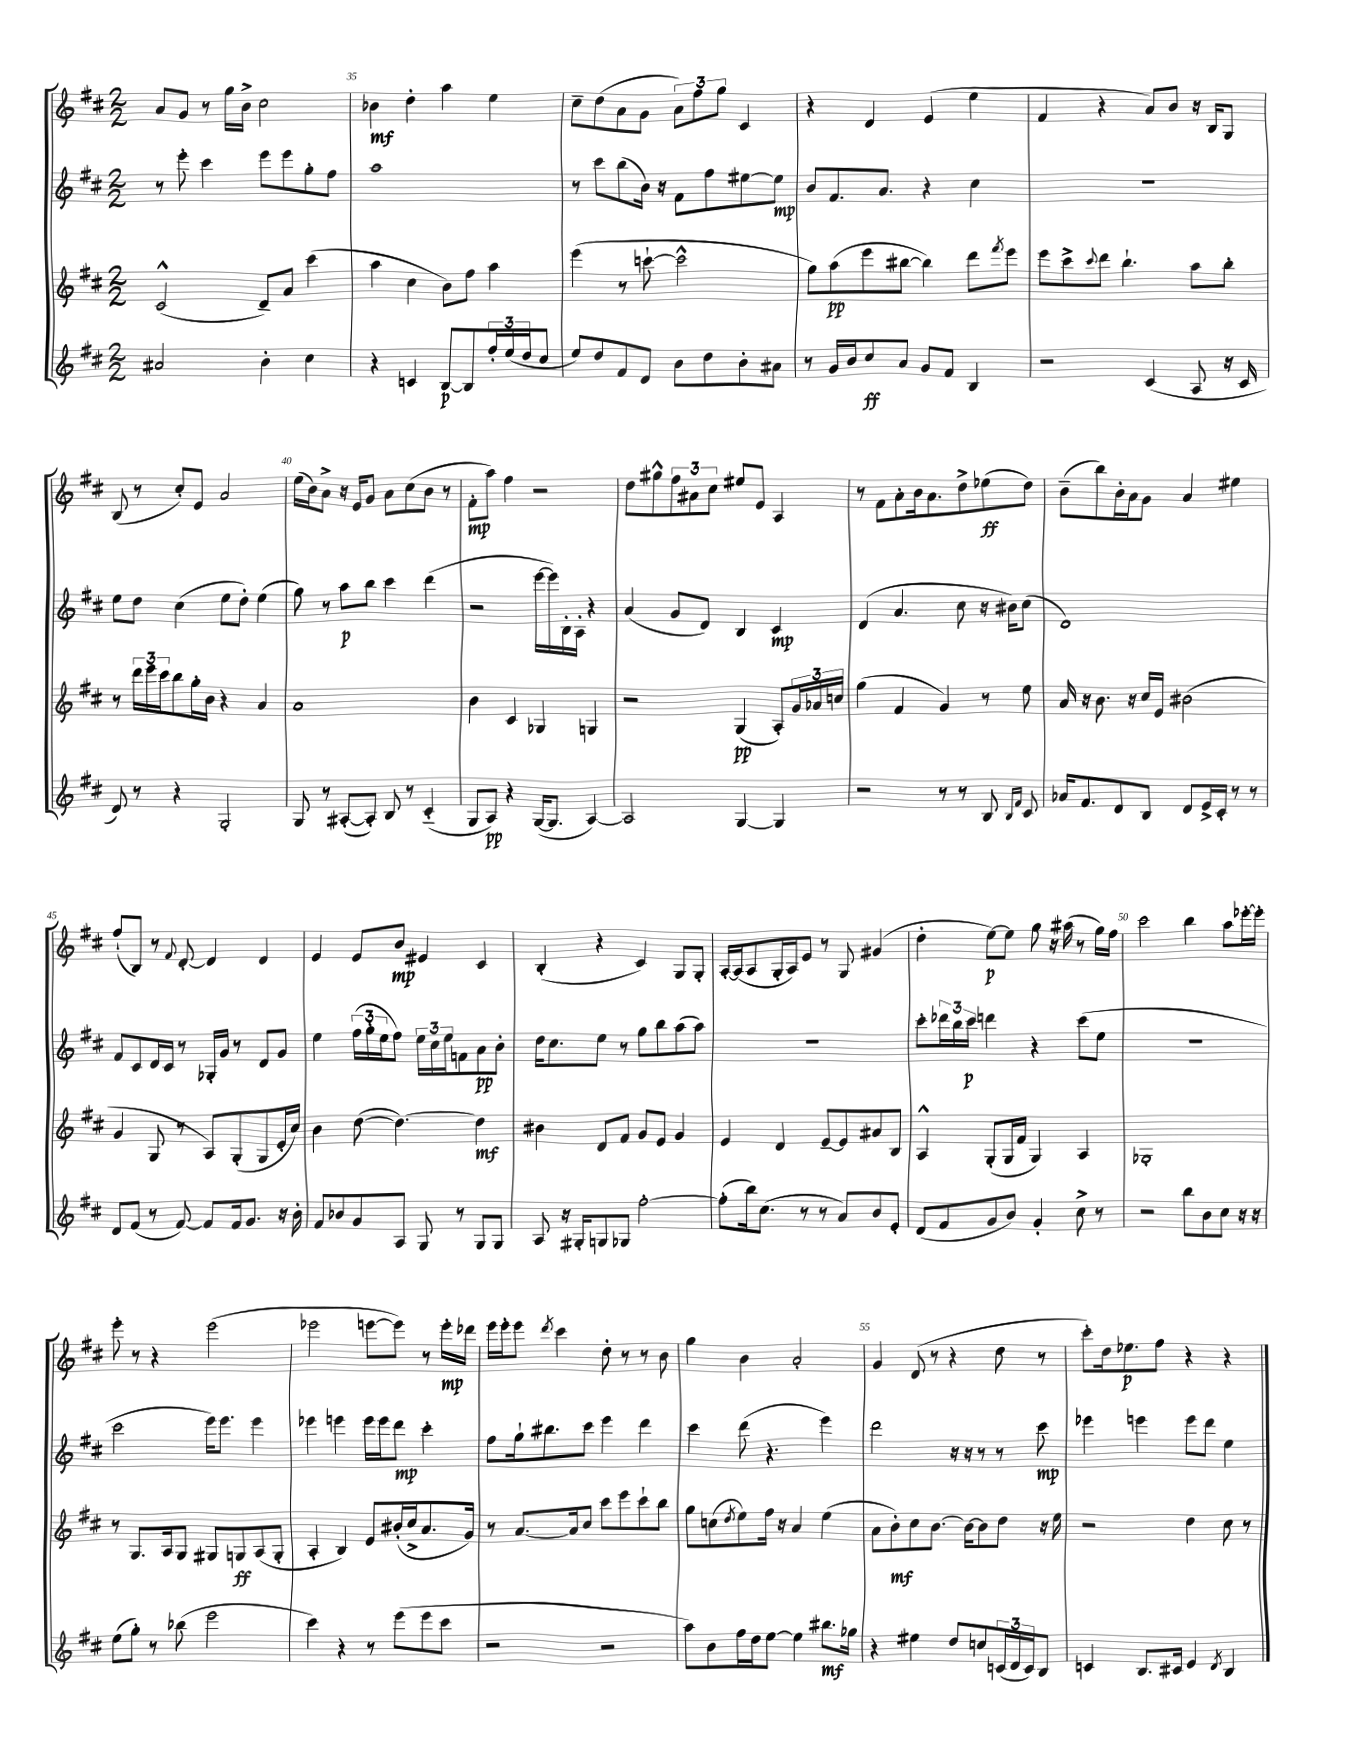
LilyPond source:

<<
\new StaffGroup <<
\new Staff = "s0" {
    \clef treble \key d \major \numericTimeSignature \time 2/2
    a'8 g'8 r8 g''16 b'16-> cis''2 |
    bes'4\mf d''4-. a''4 e''4 |
    cis''8-- d''8( a'8 g'8 \tuplet 3/2 { a'8) fis''8 g''8 } cis'4 |
    r4 d'4 e'4( e''4 |
    fis'4 r4 a'8) b'8 r16 b16 g8 |
    b8( r8 cis''8-.) e'8 a'2 |
    e''16( b'16) a'8-> r16 e'16 g'8 a'8 cis''8( b'8 r8 |
    fis'8-.\mp a''8) fis''4 r2 |
    d''8 gis''8-^ \tuplet 3/2 { fis''8 ais'8 cis''8 } eis''8 e'8 a4 |
    r8 fis'8 a'8-. b'16 a'8. d''8-> ees''8\ff( d''8) |
    b'8--( b''8) b'16-. a'16 g'8 a'4 eis''4 |
    fis''8-!( b8) r8 \appoggiatura { fis'8 } d'8~-. d'4 d'4 |
    e'4 e'8 b'8\mp eis'4 cis'4 |
    b4-.( r4 cis'4) g8 g8-. |
    a16~-. a16( a8 g16-. a16) e'8 r8 g8 gis'4( |
    d''4-. e''8~\p) e''8 g''8 r16 ais''16( r8 g''16) fis''16 |
    cis'''2 b''4 a''8 ees'''16~-. ees'''16-. |
    e'''8-. r8 r4 e'''2( |
    ees'''2 e'''8~ e'''8) r8 e'''16-.\mp des'''16 |
    e'''16 e'''16-. e'''8 \acciaccatura { d'''8 } cis'''4 d''8-. r8 r8 b'8 |
    g''4 b'4 a'2-. |
    g'4 d'8( r8 r4 d''8 r8 |
    cis'''8-.) d''16 ees''8.\p fis''8 r4 r4 \bar "|." |
}
\new Staff = "s1" {
    \clef treble \key d \major \numericTimeSignature \time 2/2
    r8 e'''8-. cis'''4 e'''8 e'''8 g''8-. fis''8 |
    a''1 |
    r8 cis'''8 b''8( b'16) r16 fis'8 fis''8 eis''8~ eis''8\mp |
    b'8 fis'8. a'8. r4 cis''4 |
    r1 |
    e''8 d''8 cis''4( e''8 d''8-.) e''4( |
    g''8) r8 a''8\p b''8 cis'''4 d'''4( |
    r2 e'''16~ e'''16) b16-. a16-. r4 |
    a'4( g'8 d'8) b4 cis'4\mp |
    d'4( a'4. cis''8 r16 bis'16) cis''8( |
    d'1) |
    fis'8 cis'8 d'16 cis'16 r8 ges16-. g'16 r8 d'8 g'8 |
    e''4 \tuplet 3/2 { fis''16( g''16-. e''16 } fis''8) \tuplet 3/2 { e''16 cis''16 e''16 } f'8 a'8\pp b'8-. |
    d''16 cis''8. e''8 r8 g''8 b''8 a''8( a''8) |
    R1 |
    cis'''8-. \tuplet 3/2 { des'''16 b''16 cis'''16\p } d'''4 r4 cis'''8( e''8 |
    R1 |
    cis'''2 e'''16) e'''8. e'''4 |
    ees'''4 e'''4 e'''16 e'''16 d'''8\mp cis'''4-. |
    fis''8 g''16-! bis''8. cis'''8 e'''4 d'''4 |
    cis'''4 d'''8( r4. e'''4) |
    d'''2 r16 r16 r8 r8 cis'''8\mp |
    ees'''4 e'''4 e'''8 d'''8 e''4 \bar "|." |
}
\new Staff = "s2" {
    \clef treble \key d \major \numericTimeSignature \time 2/2
    cis'2-^( d'8--) a'8 cis'''4( |
    a''4 cis''4 b'8) fis''8 a''4 |
    e'''4( r8 c'''8~-! c'''2-^ |
    g''8) a''8\pp( e'''8 bis''8~ bis''4) d'''8 \acciaccatura { fis'''8 } e'''8 |
    e'''8 cis'''8-> \appoggiatura { cis'''8 } d'''8 b''4.-! a''8 b''8-. |
    r8 \tuplet 3/2 { d'''16 e'''16 cis'''16 } b''8 g''16-. b'16 r4 a'4 |
    a'1 |
    b'4 cis'4 ges4 g4 |
    r2 g4\pp( a8-.) \tuplet 3/2 { g'16 aes'16 c''16 } |
    g''4( fis'4 g'4) r8 e''8 |
    a'16 r16 b'8. r16 cis''16 e'16 bis'2( |
    g'4 g8 r8 a8) g8-.( g8 e'16-. cis''16) |
    b'4 d''8~( d''4.~) d''4\mf |
    bis'4 d'8 fis'8 g'8 e'8 g'4 |
    e'4 d'4 e'8~-- e'8 ais'8 b8 |
    a4-^ g8-.( g16 fis'16 g4) a4 |
    ges1-. |
    r8 g8. a16 g8 gis8 g8\ff a8( g8-. |
    a4-. b4) e'8 bis'16-.( cis''16-> a'8. g'16) |
    r8 a'8.~ a'16 cis''8 cis'''8 e'''8 cis'''8-! b''8 |
    g''8 c''8( \acciaccatura { d''8 } e''8) fis''16 r16 a'4 e''4( |
    a'8 b'8-.\mf) cis''8 b'8.~ b'16~ b'8 d''8 r16 e''16 |
    r2 d''4 cis''8 r8 \bar "|." |
}
\new Staff = "s3" {
    \clef treble \key d \major \numericTimeSignature \time 2/2
    ais'2 b'4-. cis''4 |
    r4 c'4 b8~\p b8 \tuplet 3/2 { fis''16-. e''16( d''16 } cis''8 |
    e''8) d''8 fis'8 d'8 b'8 d''8 b'8-. ais'8 |
    r8 g'16 b'16 cis''8\ff a'8 g'8 fis'8 b4 |
    r2 cis'4( a8 r16 cis'16 |
    d'8) r8 r4 g2-. |
    g8 r8 ais8~-.( ais8-.) b8 r8 cis'4-_( |
    g8 a8\pp) r4 g16~( g8. a4~) |
    a2 g4~ g4 |
    r2 r8 r8 b8 \grace { b16 fis'16 } cis'8 |
    aes'16 fis'8. d'8 b8 d'8 e'16-> cis'16-. r8 r8 |
    d'8 fis'8( r8 fis'8~) fis'8 fis'16 g'8. r16 b'16-. |
    fis'8 bes'8 g'8 a8 g8 r8 g8 g8 |
    a8 r16 gis16-. g8 ges8 fis''2~-. |
    fis''8-.( b''16) cis''8.( r8 r8 a'8) b'8 e'8-. |
    d'8( fis'8 g'8 b'8) g'4-. cis''8-> r8 |
    r2 b''8 b'8 cis''8 r16 r16 |
    e''8( g''8-.) r8 bes''8( e'''2 |
    cis'''4) r4 r8 e'''8( e'''8 cis'''8 |
    r2 r2 |
    a''8) b'8 fis''16 d''16 e''8~ e''4 bis''8.\mf ges''16 |
    r4 eis''4 d''8 c''8 \tuplet 3/2 { c'16( d'16 c'16) } b8 |
    c'4 b8. cis'16 e'4 \acciaccatura { d'8 } b4 \bar "|." |
}
>>
>>
\layout { \context { \Score currentBarNumber = #34 \override BarNumber.break-visibility = ##(#f #t #t) barNumberVisibility = #(every-nth-bar-number-visible 5) } }
